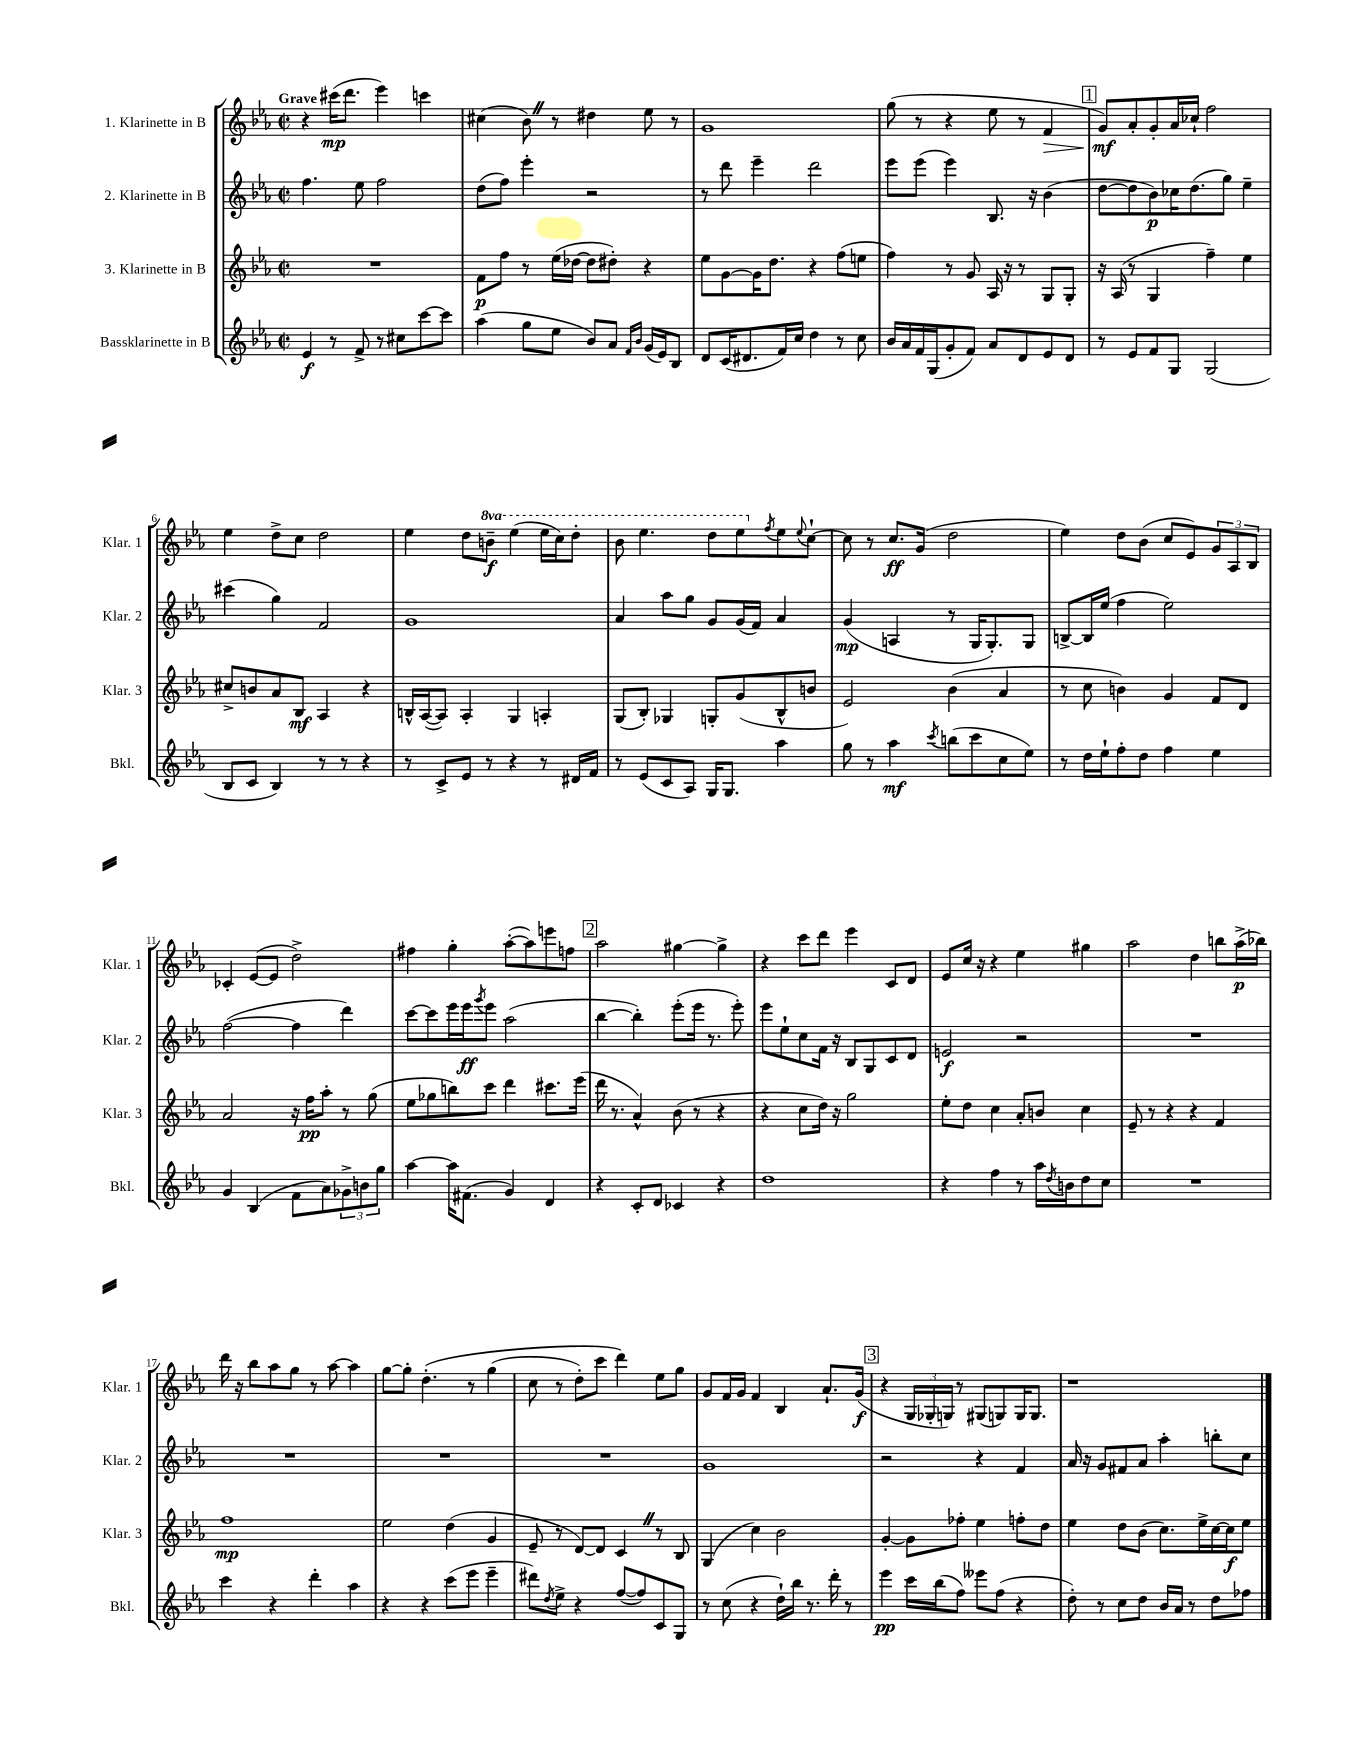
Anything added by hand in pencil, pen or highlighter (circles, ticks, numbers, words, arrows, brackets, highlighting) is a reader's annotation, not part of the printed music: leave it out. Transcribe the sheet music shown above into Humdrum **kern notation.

**kern	**dynam	**kern	**dynam	**kern	**dynam	**kern	**dynam
*part4	*part4	*part3	*part3	*part2	*part2	*part1	*part1
*staff4	*staff4	*staff3	*staff3	*staff2	*staff2	*staff1	*staff1
*I"Bassklarinette in B	*	*I"3. Klarinette in B	*	*I"2. Klarinette in B	*	*I"1. Klarinette in B	*
*I'Bkl.	*	*I'Klar. 3	*	*I'Klar. 2	*	*I'Klar. 1	*
*clefG2	*	*clefG2	*	*clefG2	*	*clefG2	*
*k[b-e-a-]	*	*k[b-e-a-]	*	*k[b-e-a-]	*	*k[b-e-a-]	*
*M2/2	*	*M2/2	*	*M2/2	*	*M2/2	*
*met(c|)	*	*met(c|)	*	*met(c|)	*	*met(c|)	*
=1	=1	=1	=1	=1	=1	=1	=1
!	!	!	!	!	!	!LO:TX:a:B:t=Grave	!
4e-/	f	1r	.	4.ff\	.	4r	.
8r	.	.	.	.	.	(16ccc#X\KL	mp
.	.	.	.	.	.	8.ddd\J	.
8f^/	.	.	.	8ee-\	.	.	.
8r	.	.	.	2ff\	.	4eee-\)	.
8cc#X\L	.	.	.	.	.	.	.
[8ccc\	.	.	.	.	.	4cccn\	.
8ccc\J]	.	.	.	.	.	.	.
=2	=2	=2	=2	=2	=2	=2	=2
(4aa-\	.	8f\L	p	(8dd\L	.	(4cc#X\	.
.	.	8ff\J	.	8ff\J)	.	.	.
8gg\L	.	8r	.	4eee-'\	.	8b-Z\)	.
8ee-\J	.	(16ee-\LL	.	.	.	8r	.
.	.	[16dd-X\JJ	.	.	.	.	.
8b-/L)	.	8dd-\L]	.	2r	.	4dd#X\	.
8a-/J	.	8dd#X'\J)	.	.	.	.	.
16qqf/LL	.	.	.	.	.	.	.
16qqb-/JJ	.	.	.	.	.	.	.
(16g/LL	.	4r	.	.	.	8ee-\	.
16e-/J)	.	.	.	.	.	.	.
8B-/J	.	.	.	.	.	8r	.
=3	=3	=3	=3	=3	=3	=3	=3
8d/L	.	8ee-\L	.	8r	.	1g	.
(16c/K	.	[8g\	.	8ddd\	.	.	.
8.d#X/	.	.	.	.	.	.	.
.	.	16g\K]	.	4eee-~\	.	.	.
.	.	8.dd\J	.	.	.	.	.
16f/L)	.	.	.	.	.	.	.
16cc/JJ	.	.	.	.	.	.	.
4dd\	.	4r	.	2ddd\	.	.	.
8r	.	(8ff\L	.	.	.	.	.
8cc\	.	8een\J	.	.	.	.	.
=4	=4	=4	=4	=4	=4	=4	=4
16b-/LL	.	4ff\)	.	8eee-\L	.	(8gg\	.
16a-/	.	.	.	.	.	.	.
16f/	.	.	.	(8eee-\J	.	8r	.
(16G/J	.	.	.	.	.	.	.
8g'/	.	8r	.	4eee-\)	.	4r	.
8f/J)	.	8g/	.	.	.	.	.
8a-/L	.	16A-/	.	8.B-/	.	8ee-\	.
.	.	16r	.	.	.	.	.
8d/	.	8r	.	.	.	8r	.
.	.	.	.	16r	.	.	.
!	!	!	!	!	!	!	!LO:HP:b
8e-/	.	8G/L	.	(4b-\	.	4f/	>
8d/J	.	8G'/J	.	.	.	.	.
!!LO:REH:place=s1:t=1
=5	=5	=5	=5	=5	=5	=5	=5
8r	.	16r	.	[8dd\L	.	8g/L)	mf
.	.	(16A-/	.	.	.	.	.
8e-/L	.	8r	.	8dd\]	.	8a-'/	]
8f/	.	4G/	.	8b-\)	p	8g'/	.
8G/J	.	.	.	16cc-X\K	.	16a-/L	.
.	.	.	.	(8.dd\	.	16cc-X`/JJ	.
(2G/	.	4ff~\)	.	.	.	2ff\	.
.	.	.	.	8gg\J)	.	.	.
.	.	4ee-\	.	4ee-~\	.	.	.
!!LO:LB:g=z
=6	=6	=6	=6	=6	=6	=6	=6
8B-/L	.	8cc#X^/L	.	(4ccc#X\	.	4ee-\	.
8c/J	.	8bn/	.	.	.	.	.
4B-/)	.	8a-/	.	4gg\)	.	8dd^\L	.
.	.	8B-/J	mf	.	.	8cc\J	.
8r	.	4A-/	.	2f/	.	2dd\	.
8r	.	.	.	.	.	.	.
4r	.	4r	.	.	.	.	.
=7	=7	=7	=7	=7	=7	=7	=7
8r	.	16Bn^^/LL	.	1g	.	4ee-\	.
.	.	([16A-/J	.	.	.	.	.
8c^/L	.	8A-/J])	.	.	.	.	.
8e-/J	.	4A-'/	.	.	.	8dd\L	.
*	*	*	*	*	*	*8va	*
8r	.	.	.	.	.	8bbn~\J	f
4r	.	4G/	.	.	.	(4eee-\	.
8r	.	4An'/	.	.	.	16eee-\LL	.
.	.	.	.	.	.	16ccc\J)	.
16d#X/LL	.	.	.	.	.	8ddd'\J	.
16f/JJ	.	.	.	.	.	.	.
=8	=8	=8	=8	=8	=8	=8	=8
8r	.	(8G/L	.	4a-/	.	8bb-\	.
(8e-/L	.	8B-'/J)	.	.	.	4.eee-\	.
8c/	.	4G-X/	.	8aa-\L	.	.	.
8A-/J)	.	.	.	8gg\J	.	.	.
16G/KL	.	8Gn'/L	.	8g/L	.	8ddd\L	.
8.G/J	.	.	.	.	.	.	.
.	.	(8g/	.	(16g/L	.	8eee-\	.
.	.	.	.	16f/JJ)	.	.	.
*	*	*	*	*	*	*X8va	*
.	.	.	.	.	.	8qff/	.
4aa-\	.	8B-^^/	.	4a-/	.	8ee-\	.
.	.	.	.	.	.	8qqee-/	.
.	.	8bn/J	.	.	.	[8cc`\J	.
=9	=9	=9	=9	=9	=9	=9	=9
8gg\	.	2e-/)	.	(4g/	mp	8cc\]	.
8r	.	.	.	.	.	8r	.
4aa-\	mf	.	.	4An/	.	8.cc/L	ff
.	.	.	.	.	.	(16g/Jk	.
8qccc/	.	.	.	.	.	.	.
(8bbn\L	.	(4b-\	.	8r	.	2dd\	.
8ccc\	.	.	.	16G/KL	.	.	.
.	.	.	.	8.G'/)	.	.	.
8cc\	.	4a-/	.	.	.	.	.
8ee-\J)	.	.	.	8G/J	.	.	.
=10	=10	=10	=10	=10	=10	=10	=10
8r	.	8r	.	[8Bn^/L	.	4ee-\)	.
16dd\LL	.	8cc\	.	16B/L]	.	.	.
16ee-`\J	.	.	.	(16ee-/JJ	.	.	.
8ff'\	.	4bn\)	.	4ff\	.	8dd\L	.
8dd\J	.	.	.	.	.	(8b-\J	.
4ff\	.	4g/	.	2ee-\)	.	8cc/L	.
.	.	.	.	.	.	8e-/)	.
4ee-\	.	8f/L	.	.	.	12g/	.
.	.	.	.	.	.	12A-/	.
.	.	8d/J	.	.	.	.	.
.	.	.	.	.	.	12B-/J	.
!!LO:LB:g=z
=11	=11	=11	=11	=11	=11	=11	=11
4g/	.	2a-/	.	([2ff\	.	4c-X'/	.
(4B-/	.	.	.	.	.	([8e-/L	.
.	.	.	.	.	.	8e-/J]	.
8f\L	.	16r	.	4ff\]	.	2dd^\)	.
.	.	16ff\KL	pp	.	.	.	.
8a-\)	.	8aa-'\J	.	.	.	.	.
12g-X^\	.	8r	.	4ddd\)	.	.	.
12bn\	.	.	.	.	.	.	.
.	.	(8gg\	.	.	.	.	.
12gg\J	.	.	.	.	.	.	.
=12	=12	=12	=12	=12	=12	=12	=12
[4aa-\	.	8ee-\L	.	[8ccc\L	.	4ff#X\	.
.	.	8gg-X\	.	8ccc\]	.	.	.
16aa-\KL]	.	8bbn\)	.	16eee-\L	.	4gg'\	.
(8.f#X\J	.	.	.	16eee-\J	ff	.	.
.	.	.	.	8qggg/	.	.	.
.	.	8ccc\J	.	8eee-\J	.	.	.
4g/)	.	4ddd\	.	(2aa-\	.	([8aa-'\L	.
.	.	.	.	.	.	8aa-\])	.
4d/	.	8.ccc#X\L	.	.	.	8eeen\	.
.	.	.	.	.	.	8ffn\J	.
.	.	(16eee-\Jk	.	.	.	.	.
!!LO:REH:place=s1:t=2
=13	=13	=13	=13	=13	=13	=13	=13
4r	.	16ddd\	.	[4bb-\	.	2aa-\	.
.	.	8.r	.	.	.	.	.
8c'/L	.	4a-^^/)	.	4bb-'\])	.	.	.
8d/J	.	.	.	.	.	.	.
4c-X/	.	(8b-\	.	(8eee-'\L	.	[4gg#X\	.
.	.	8r	.	16eee-\Jk	.	.	.
.	.	.	.	8.r	.	.	.
4r	.	4r	.	.	.	4gg#^\]	.
.	.	.	.	8eee-'\)	.	.	.
=14	=14	=14	=14	=14	=14	=14	=14
1dd	.	4r	.	8eee-\L	.	4r	.
.	.	.	.	8ee-`\	.	.	.
.	.	8cc\L	.	8cc\	.	8ccc\L	.
.	.	16dd\Jk)	.	16f\Jk	.	8ddd\J	.
.	.	16r	.	16r	.	.	.
.	.	2gg\	.	8B-/L	.	4eee-\	.
.	.	.	.	8G/	.	.	.
.	.	.	.	8c/	.	8c/L	.
.	.	.	.	8d/J	.	8d/J	.
=15	=15	=15	=15	=15	=15	=15	=15
4r	.	8ee-'\L	.	2en/	f	8e-/L	.
.	.	8dd\J	.	.	.	16cc/Jk	.
.	.	.	.	.	.	16r	.
4ff\	.	4cc\	.	.	.	4r	.
8r	.	8a-'/L	.	2r	.	4ee-\	.
16aa-\LL	.	8bn/J	.	.	.	.	.
8qdd/	.	.	.	.	.	.	.
16bn\J	.	.	.	.	.	.	.
8dd\	.	4cc\	.	.	.	4gg#X\	.
8cc\J	.	.	.	.	.	.	.
=16	=16	=16	=16	=16	=16	=16	=16
1r	.	8e-~/	.	1r	.	2aa-\	.
.	.	8r	.	.	.	.	.
.	.	4r	.	.	.	.	.
.	.	4r	.	.	.	4dd\	.
.	.	4f/	.	.	.	8bbn\L	.
.	.	.	.	.	.	(16aa-^\L	p
.	.	.	.	.	.	16bb-X\JJ)	.
!!LO:LB:g=z
=17	=17	=17	=17	=17	=17	=17	=17
4ccc\	.	1ff	mp	1r	.	16ddd\	.
.	.	.	.	.	.	16r	.
.	.	.	.	.	.	8bb-\L	.
4r	.	.	.	.	.	8aa-\	.
.	.	.	.	.	.	8gg\J	.
4ddd'\	.	.	.	.	.	8r	.
.	.	.	.	.	.	[8aa-\	.
4aa-\	.	.	.	.	.	4aa-\]	.
=18	=18	=18	=18	=18	=18	=18	=18
4r	.	2ee-\	.	1r	.	[8gg\L	.
.	.	.	.	.	.	8gg'\J]	.
4r	.	.	.	.	.	(4.dd'\	.
(8ccc\L	.	(4dd\	.	.	.	.	.
8eee-\J	.	.	.	.	.	8r	.
4eee-~\	.	4g/	.	.	.	(4gg\	.
=19	=19	=19	=19	=19	=19	=19	=19
8ddd#X\L)	.	8e-~/	.	1r	.	8cc\	.
8qdd/	.	.	.	.	.	.	.
8ee-^\J	.	8r	.	.	.	8r	.
4r	.	[8d/L)	.	.	.	8dd'\L)	.
.	.	8d/J]	.	.	.	8ccc\J	.
([8ff/L	.	4cZ/	.	.	.	4ddd\)	.
8ff/])	.	.	.	.	.	.	.
8c/	.	8r	.	.	.	8ee-\L	.
8G/J	.	8B-/	.	.	.	8gg\J	.
=20	=20	=20	=20	=20	=20	=20	=20
8r	.	(4G/	.	1g	.	8g/L	.
(8cc\	.	.	.	.	.	16f/L	.
.	.	.	.	.	.	16g/JJ	.
4r	.	4cc\)	.	.	.	4f/	.
16dd`\LL)	.	2b-\	.	.	.	4B-/	.
16bb-\JJ	.	.	.	.	.	.	.
8.r	.	.	.	.	.	.	.
.	.	.	.	.	.	8.a-`/L	.
16ddd'\	.	.	.	.	.	.	.
8r	.	.	.	.	.	.	.
.	.	.	.	.	.	(16g/Jk	f
!!LO:REH:place=s1:t=3
=21	=21	=21	=21	=21	=21	=21	=21
4eee-\	pp	[4g'/	.	2r	.	4r	.
16ccc\LL	.	8g\L]	.	.	.	24G/LL	.
.	.	.	.	.	.	24G-X'/	.
(16bb-\J	.	.	.	.	.	.	.
.	.	.	.	.	.	24Gn/JJ)	.
8ff\J)	.	8ff-X'\J	.	.	.	8r	.
8eee--X\L	.	4ee-\	.	4r	.	(8G#X/L	.
(8ff\J	.	.	.	.	.	8Gn/)	.
4r	.	8ffn'\L	.	4f/	.	16G/K	.
.	.	.	.	.	.	8.G/J	.
.	.	8dd\J	.	.	.	.	.
=22	=22	=22	=22	=22	=22	=22	=22
8dd'\)	.	4ee-\	.	16a-/	.	1r	.
.	.	.	.	16r	.	.	.
8r	.	.	.	8g/L	.	.	.
8cc\L	.	8dd\L	.	8f#X/	.	.	.
8dd\J	.	(8b-\J	.	8a-/J	.	.	.
16b-/LL	.	8.cc\L)	.	4aa-'\	.	.	.
16a-/JJ	.	.	.	.	.	.	.
8r	.	.	.	.	.	.	.
.	.	16ee-^\L	.	.	.	.	.
8dd\L	.	[16cc\	.	8bbn'\L	.	.	.
.	.	16cc\J]	f	.	.	.	.
8ff-X\J	.	8ee-\J	.	8cc\J	.	.	.
==	==	==	==	==	==	==	==
*-	*-	*-	*-	*-	*-	*-	*-
